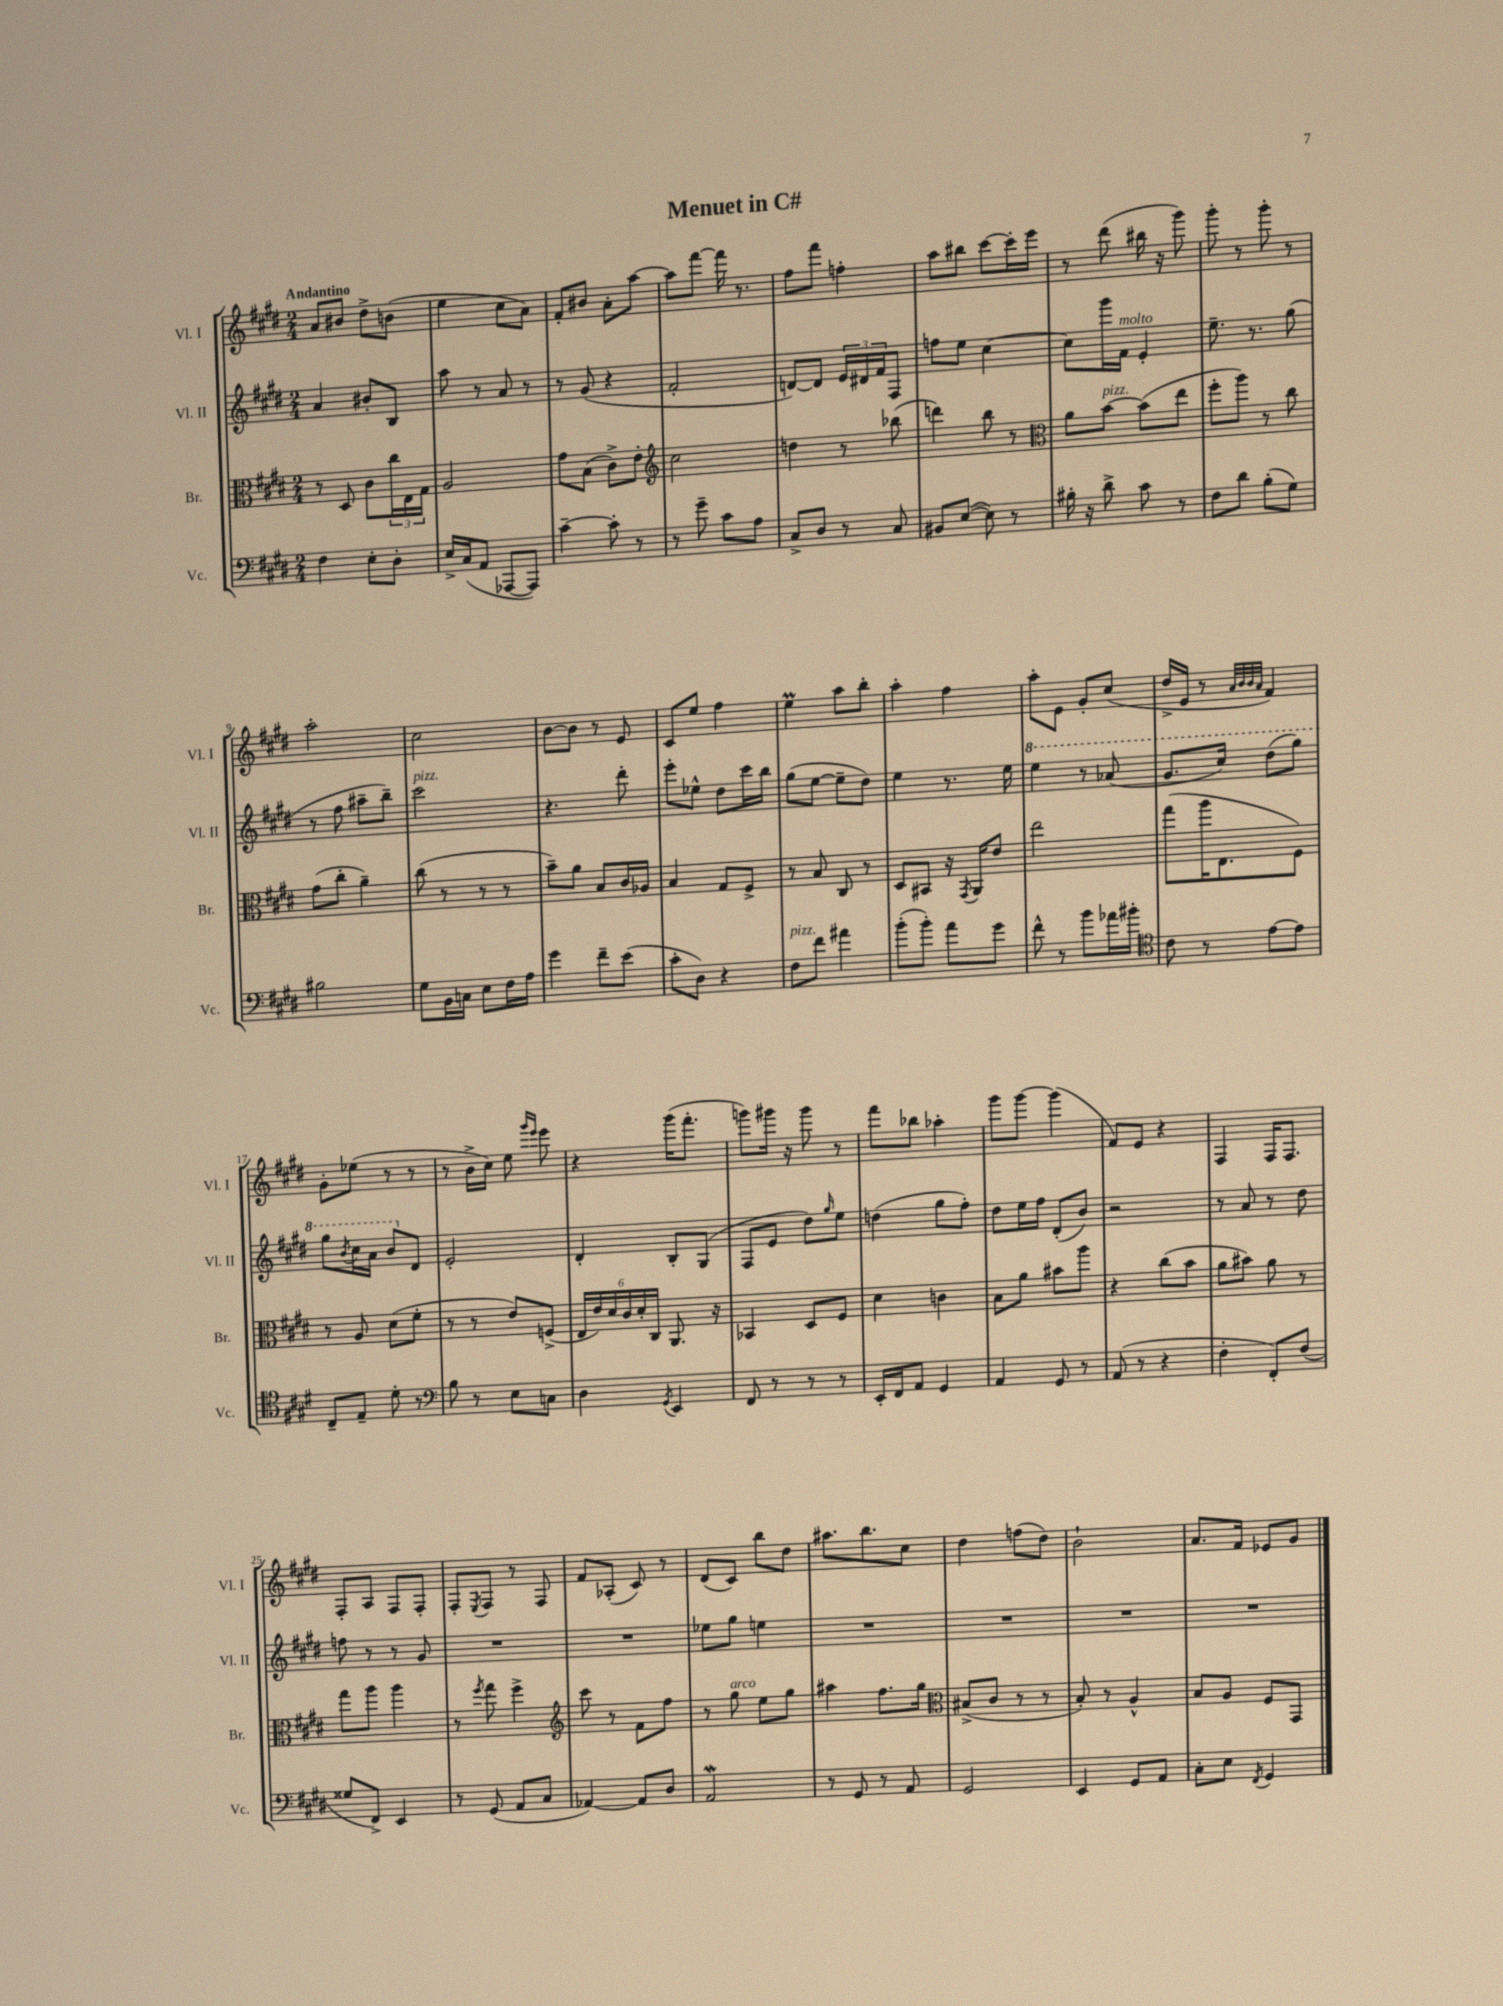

**kern	**kern	**kern	**kern
*staff4	*staff3	*staff2	*staff1
*clefF4	*clefC3	*clefG2	*clefG2
*k[f#c#g#d#]	*k[f#c#g#d#]	*k[f#c#g#d#]	*k[f#c#g#d#]
*M2/4	*M2/4	*M2/4	*M2/4
4F#	8r	4a	8a
.	8D#	.	8b#
8E'	8c#	8b#'	8dd#^
8D#'	24cc#	8B	(8b
.	24E	.	.
.	24G#	.	.
=	=	=	=
16E^	2A	8aa	4ee
(16C#	.	.	.
8AA	.	8r	.
[8AAA-	.	8a	8cc#
8AAA-])	.	8r	8a)
=	=	=	=
[4c#~	8g#	8r	8f#'
.	(8B	(8g#	8b#
8c#']	8c#^)	4r	8a'
8r	8e'	.	[8aa
=	=	=	=
*	*clefG2	*	*
8r	2cc#	2f#'	8aa]
8g#~	.	.	[8fff#
8c#	.	.	16fff#]
.	.	.	8.r
8A	.	.	.
=	=	=	=
8C#^	4dd	[8d)	8ff#
8D#	.	8d]	8fff#
8r	8r	24e	4ff'
.	.	24d#	.
.	.	24f#	.
8C#	(8bb-	8F#	.
=	=	=	=
8BB#	4ddd)	8ff	8aa
([8E	.	8ee	8bb#
8E])	8bb	[4cc#	[8ccc#
8r	8r	.	16ccc#']
.	.	.	16eee
=	=	=	=
*	*clefC3	*	*
16B#'	8a	8cc#]	8r
16r	.	.	.
8d#^	[8b	16ggg#	(8ddd#
.	.	16f#	.
8c#	(8b]	4e'	16bb#
.	.	.	16r
8r	8ee	.	8ggg#)
=	=	=	=
8F#	8ff#'	8.ee~	8ggg#'
8d#	8aa)	.	8r
.	.	8.r	.
(8B'	8r	.	8ggg#'
8G#)	8cc#	(8gg#	8r
=	=	=	=
2B#	(8g#	8r	2aa'
.	8cc#'	8ff#	.
.	4a~)	8aa#~	.
.	.	8bb~)	.
=	=	=	=
8G#	(8cc#	2ccc#	2cc#
16BB	8r	.	.
16C	.	.	.
8E	8r	.	.
16F#	8r	.	.
16A	.	.	.
=	=	=	=
4g#	8b~)	4.r	[8b
.	8a	.	8b]
8f#~	8B	.	8r
(8e	16c#	8ddd#'	8e
.	16A-	.	.
=	=	=	=
8c#'	4B	8eee'	8c#
8D#)	.	8ee-^^	8ee
4r	8G#	8dd#	4ff#
.	8F#^	16ccc#	.
.	.	16bb	.
=	=	=	=
8F#	8r	(8gg#	4ee
8f#	8B	[8ee	.
4a#	8C#	8ee~]	8aa
.	8r	8dd#)	8bb'
=	=	=	=
(8b'	8D#	4ee	4aa'
8b')	8BB#	.	.
8a	16r	8.r	4ff#
.	8qGG#	.	.
.	16AA	.	.
8g#	8e	.	.
.	.	16ee	.
=	=	=	=
8f#^^	2ee	4eee	8aa'
8r	.	.	8e
8b	.	8r	8g#'
16a-	.	(8aa-	(8cc#
16b#'	.	.	.
=	=	=	=
*clefC4	*	*	*
8c#	(8gg#	8.gg#	16dd#^
.	.	.	16e
8r	16aa	.	8r
.	8.E	16ccc#)	.
.	.	.	32qqa
.	.	.	32qqb
.	.	.	32qqb
.	.	.	32qqa
[8e	.	(8ddd#	4f#)
8e]	8F#)	8ggg#)	.
=	=	=	=
8C#~	8r	8ggg#	8g#'
.	.	8qbb	.
8E~	8A	16ccc#	(8ee-
.	.	16aa	.
8d#'	(8d#	8bb	8r
8r	8f#'	8d#	8r
=	=	=	=
*clefF4	*	*	*
8B	8r	2e'	8r
8r	8r	.	16b^
.	.	.	16cc#)
8E	8e)	.	8ee
.	.	.	16qqggg#
.	.	.	16qqeee
8C	(8F^	.	8eee
=	=	=	=
4D#	24E	4d#'	4r
.	24e)	.	.
.	24d#	.	.
.	24c#	.	.
.	24d#'	.	.
.	24C#	.	.
8qGG#	.	.	.
4EE	8.AA	8B'	(16ggg#
.	.	.	8.fff#'
.	.	(8G#	.
.	16r	.	.
=	=	=	=
8FF#	4BB-	8F#	8ggg)
8r	.	8e	16ggg#
.	.	.	16r
8r	8D#	8dd#)	8ggg#
.	.	16qqgg#	.
8r	8F#	8ee	8r
=	=	=	=
16EE'	4d#	(4dd	8fff#
16FF#	.	.	.
8AA	.	.	8bb-
4GG#	4c	8gg#	4aa-'
.	.	8ff#')	.
=	=	=	=
4AA	8B	8dd#	8ggg#
.	8a	16ee	[8ggg#
.	.	16ff#	.
8GG#	8b#	(8d#'	(4ggg#]
8r	8aa	8b)	.
=	=	=	=
(8AA	4r	2r	8f#)
8r	.	.	8e
4r	(8cc#	.	4r
.	8b	.	.
=	=	=	=
4F#'	8a	8r	4F#
.	8b#)	8a	.
8FF#')	8a	8r	16F#
.	.	.	8.F#
(8F#	8r	8dd#	.
=	=	=	=
8G##	8gg#	8ff	8F#'
8FF#^)	8aa	8r	8A
4EE	4aa	8r	8F#
.	.	8g#	8F#'
=	=	=	=
8r	8r	2r	8F#'
.	8qff#	.	8qE
(8GG#	8gg#	.	8F#
8AA	4ff#^	.	8r
8C#	.	.	8F#
=	=	=	=
*	*clefG2	*	*
[4AA-)	8ccc#	2r	8f#
.	8r	.	(8A-'
8AA-]	8f#	.	8c#)
8D#	8ff#	.	8r
=	=	=	=
2AA	8r	8ee-	(8d#
.	8gg#	8gg#	8c#)
.	8ee	4ee	8bb
.	8gg#	.	8dd#
=	=	=	=
8r	4aa#	2r	8.aa#
8GG#	.	.	.
.	.	.	8.bb
8r	8.ff#	.	.
8AA	.	.	8cc#
.	16gg#	.	.
=	=	=	=
*	*clefC3	*	*
2GG#	(8B#^	2r	4dd#
.	8c#	.	.
.	8r	.	(8ff
.	8r	.	8dd#)
=	=	=	=
4EE	8B')	2r	2b`
.	8r	.	.
8GG#	4A^^	.	.
8AA	.	.	.
=	=	=	=
8C#'	8B	2r	8.a
8E	8A	.	.
.	.	.	16f#
8qFF#	.	.	.
4GG#	8F#	.	8e-
.	8GG#	.	8g#
==	==	==	==
*-	*-	*-	*-
